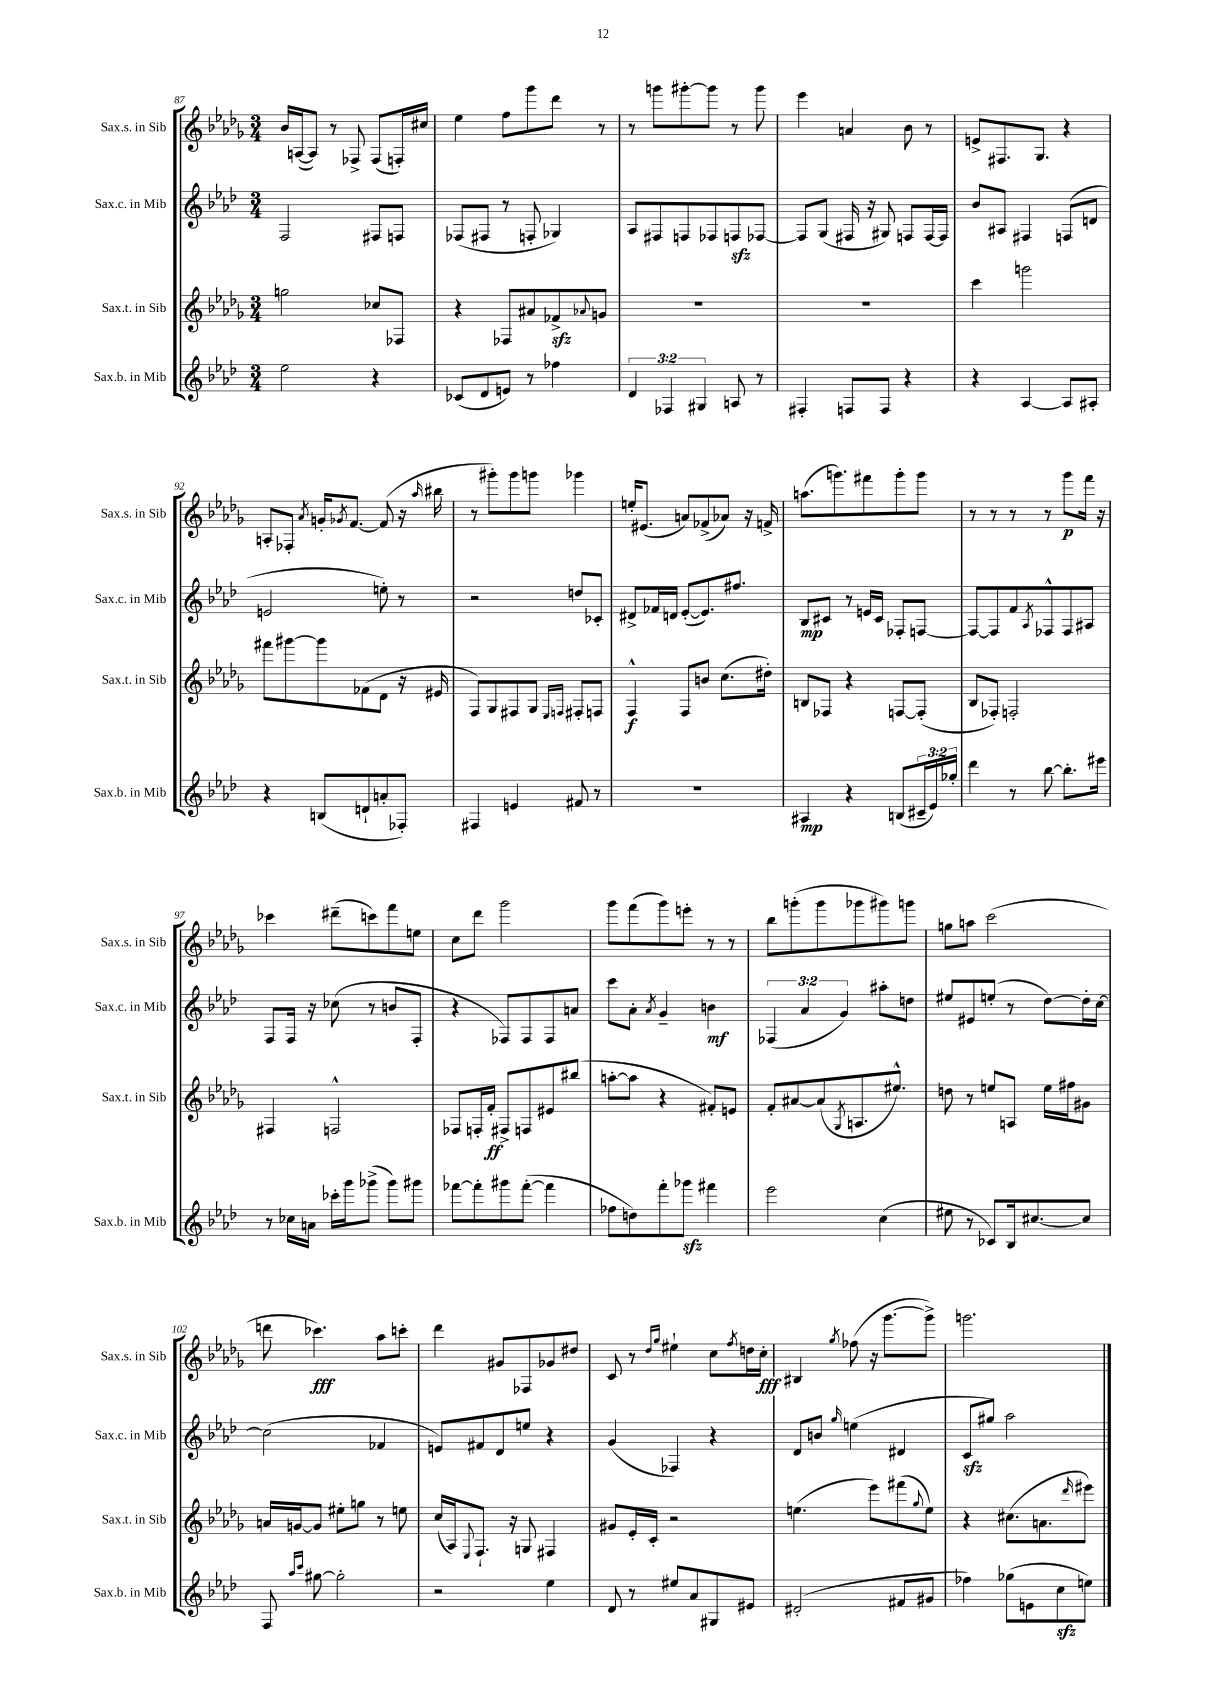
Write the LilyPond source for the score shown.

<<
\new StaffGroup <<
\new Staff = "s0" \with { instrumentName = "Sax.s. in Sib" shortInstrumentName = "Sax.s. in Sib" } {
    \clef treble \key des \major \numericTimeSignature \time 3/4
    bes'16 a16~( a8) r8 fes8-> fes8( f16-.) cis''16 |
    ees''4 f''8 ges'''8 des'''8 r8 |
    r8 g'''8 gis'''8~-. gis'''8 r8 gis'''8 |
    ees'''4 a'4 bes'8 r8 |
    e'8-> fis8. ges8. r4 |
    a8-. fes8-. \acciaccatura { aes'8 } g'16-. \acciaccatura { ges'8 } f'8.~ f'8( r16 \grace { aes''16 } bis''16 |
    r8 gis'''8-.) gis'''8 g'''8 ges'''4 |
    e''16-. eis'8.( a'8) fes'8->( aes'8) r16 f'16-> |
    a''8.( g'''8.) fis'''8 g'''8-. g'''8 |
    r8 r8 r8 r8 ges'''8\p f'''16 r16 |
    ces'''4 dis'''8--( c'''8) f'''8 e''8 |
    c''8 des'''8 ges'''2 |
    ges'''8 f'''8( ges'''8) e'''8-. r8 r8 |
    bes''8 g'''8-.( g'''8 ges'''8 gis'''8) g'''8 |
    g''8 a''8 c'''2( |
    d'''8 ces'''4.\fff) aes''8 c'''8-. |
    des'''4 gis'8 fes8 ges'8 dis''8 |
    c'8 r8 \grace { des''16 ges''16 } eis''4-! c''8 \acciaccatura { f''8 } d''16 c''16-.\fff |
    bis4 \acciaccatura { ges''8 } fes''8( r16 ges'''8.~ ges'''8->) |
    g'''2. \bar "|." |
}
\new Staff = "s1" \with { instrumentName = "Sax.c. in Mib" shortInstrumentName = "Sax.c. in Mib" } {
    \clef treble \key aes \major \numericTimeSignature \time 3/4 \override Staff.TupletNumber.text = #tuplet-number::calc-fraction-text
    f2 fis8 f8 |
    fes8( fis8 r8 f8-. ges4) |
    aes8 fis8 f8 fes8 f8\sfz fes8~ |
    fes8 g8( fis16 r16 gis8) f8 f16~ f16 |
    bes'8 ais8 fis4 f8( d'8 |
    e'2 e''8-.) r8 |
    r2 d''8 ces'8-. |
    dis'8-> fes'16 d'16 ees'8~-.( ees'8.) fis''8. |
    bes8\mp cis'8 r8 e'16 cis'16 fes8-. f8~ |
    f8~ f8 f'8 \acciaccatura { aes8 } fes8-^ fes8 ais8 |
    f8 f16 r16 ces''8( r8 b'8 f8-. |
    r4 fes8) fes8 fes8 a'8 |
    c'''8 aes'8-. \acciaccatura { aes'8 } g'4-- b'4\mf |
    \tuplet 3/2 { fes4( aes'4 g'4) } ais''8-. d''8 |
    eis''8 eis'8 e''8-.( r8 des''8~) des''16-. c''16~ |
    c''2( fes'4 |
    e'8) fis'8 des'8 e''8 r4 |
    g'4( fes4) r4 |
    des'8 b'8 \grace { g''16 } e''4( dis'4 |
    c'8\sfz gis''8) aes''2 \bar "|." |
}
\new Staff = "s2" \with { instrumentName = "Sax.t. in Sib" shortInstrumentName = "Sax.t. in Sib" } {
    \clef treble \key des \major \numericTimeSignature \time 3/4
    g''2 ces''8 fes8 |
    r4 fes8 ais'8 fes'8->\sfz \appoggiatura { aes'8 } g'8 |
    R2. |
    R2. |
    c'''4 g'''2 |
    fis'''8 gis'''8~ gis'''8 fes'8( des'8 r16 eis'16 |
    f8) ges8 fis8 ges8 \grace { ees16 f16 } fis8-. f8 |
    f4-^\f f8 b'8 c''8.( dis''16-.) |
    b8 fes8 r4 f8~ f8-.( |
    bes8 fes8-.) f2-. |
    fis4 f2-^ |
    fes8 f16-. f'16-.\ff fis8-> f8 eis'8 bis''8( |
    a''8~-. a''8 r4 fis'8-.) e'8 |
    f'8-. ais'8~ ais'8( \acciaccatura { ges8 } a8. eis''8.-^) |
    d''8 r8 e''8 a8 e''16 fis''16 gis'8 |
    a'16 g'16~ g'8 eis''8-. g''8 r8 e''8 |
    c''16( aes16) \appoggiatura { ees8 } f8.-! r16 g8 fis4 |
    gis'8 ees'16-. c'16-. r2 |
    e''4.( ees'''8) fis'''8( \appoggiatura { ges''8 } e''8) |
    r4 cis''8.( a'8. \grace { des'''16 } eis'''8) \bar "|." |
}
\new Staff = "s3" \with { instrumentName = "Sax.b. in Mib" shortInstrumentName = "Sax.b. in Mib" } {
    \clef treble \key aes \major \numericTimeSignature \time 3/4 \override Staff.TupletNumber.text = #tuplet-number::calc-fraction-text
    ees''2 r4 |
    ces'8( des'8 e'8) r8 fes''4 |
    \tuplet 3/2 { des'4 fes4 gis4 } a8 r8 |
    fis4-. f8 f8 r4 |
    r4 aes4~ aes8 ais8-. |
    r4 b8( d'8-! a'8-. fes8-.) |
    fis4 e'4 fis'8 r8 |
    R2. |
    ais4\mp r4 b8( \tuplet 3/2 { cis'16-- ees'16) ges''16-. } |
    des'''4 r8 bes''8~ bes''8.-. eis'''16 |
    r8 ces''16 a'16 ces'''16-. g'''16 ges'''8->( ges'''8) gis'''8 |
    fes'''8~ fes'''8-. gis'''8 fes'''8~-.( fes'''4 |
    fes''8 d''8) f'''8-. ges'''8\sfz fis'''4 |
    ees'''2 c''4( |
    eis''8 r8 ces'8) bes16 cis''8.~ cis''8 |
    f8 \grace { aes''16 c'''16 } gis''8~ gis''2-. |
    r2 ees''4 |
    des'8 r8 eis''8 aes'8 gis8 eis'8 |
    dis'2-.( fis'8 gis'8 |
    fes''4) ges''8( e'8 c''8\sfz e''8) \bar "|." |
}
>>
>>
\layout { \context { \Score currentBarNumber = #87 } }
